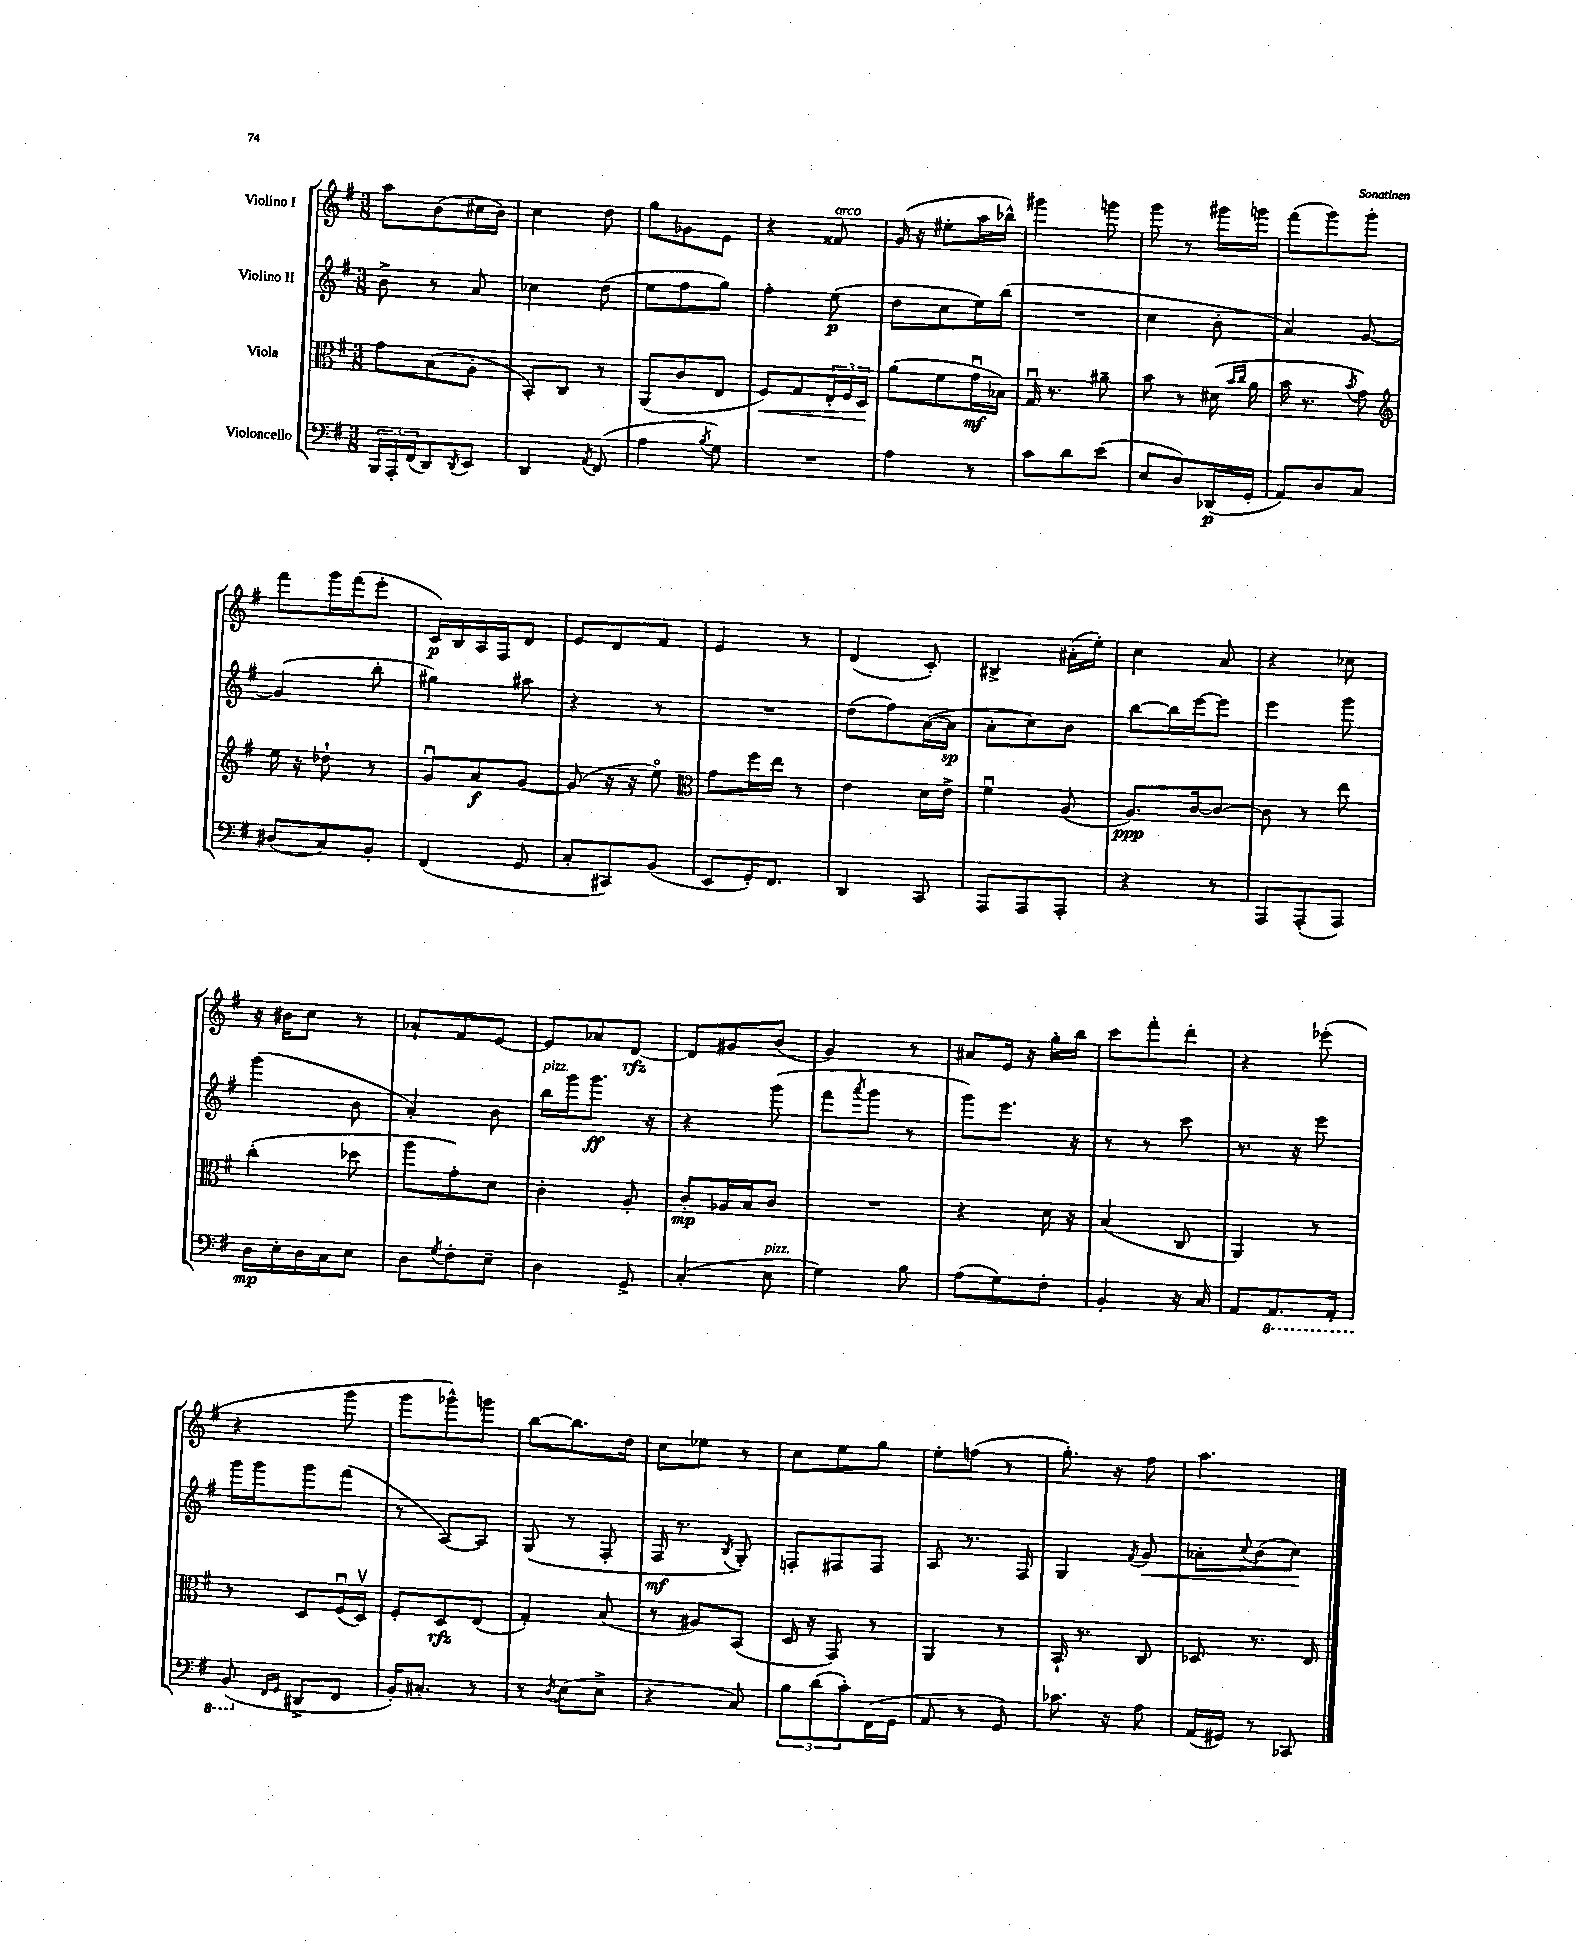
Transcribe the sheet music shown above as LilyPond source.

<<
\new StaffGroup <<
\new Staff = "s0" \with { instrumentName = "Violino I" } {
    \clef treble \key g \major \numericTimeSignature \time 3/8
    a''8 b'8( cis''16 b'16) |
    c''4 d''8 |
    g''8 ges'8 e'8 |
    r4 fisis'8^\markup { \italic "arco" } |
    g'16( r16 eis''8-. a''16 bes''16-^) |
    gis'''4 g'''8 |
    g'''8 r8 gis'''16 g'''16 |
    fis'''8( g'''8) g'''8-. |
    fis'''8 g'''16 fis'''16( e'''8-. |
    c'16\p) b16 a16 fis16 d'8 |
    e'8 d'8 fis'8 |
    e'4 r8 |
    d'4( c'8-.) |
    bis4-> ais'16-.( e''16-.) |
    c''4 a'8 |
    r4 ces''8 |
    r16 bis'16 c''8 r8 |
    aes'8-! fis'8 e'8~ |
    e'8 aes'8 d'8~\rfz |
    d'8 gis'8 b'8( |
    g'4) r8 |
    ais'8 e'16 r16 g''16-. b''16 |
    c'''8 fis'''8-. d'''8-. |
    r4 ees'''8-.( |
    r4 g'''8 |
    g'''8 ges'''8-^) g'''8 |
    b''8~ b''8. d''16 |
    c''8 ees''8 r8 |
    c''8 e''8 g''8 |
    e''8-. f''8( r8 |
    g''8.-.) r16 fis''8 |
    a''4. \bar "|." |
}
\new Staff = "s1" \with { instrumentName = "Violino II" } {
    \clef treble \key g \major \numericTimeSignature \time 3/8
    b'8-> r8 a'8 |
    ces''4 d''8( |
    e''8 fis''8 g''8) |
    fis''4-. e''8\p( |
    d''8 c''8 e''16) b''16( |
    R4. |
    c''4 b'8-. |
    a'4) g'8~ |
    g'4( b''8-. |
    gis''4) ais''8 |
    r4 r8 |
    R4. |
    d''8( fis''8) a'16~( a'16\sp |
    a'8-. c''8) b'8 |
    b''8~ b''16 e'''16~ e'''8 |
    e'''4 g'''8 |
    g'''4( b'8 |
    a'4-.) b'8 |
    b''16^\markup { \italic "pizz." } g'''16 g'''8.\ff r16 |
    r4 g'''8( |
    fis'''8 \acciaccatura { a'''8 } g'''8 r8 |
    g'''8) e'''8. r16 |
    r8 r8 c'''8 |
    r8. r16 e'''8 |
    g'''16 g'''16 g'''8 fis'''8( |
    r8 a8~) a8 |
    g8( r8 fis8-. |
    fis16\mf r8. \acciaccatura { b8 } g8-.) |
    f8-. fis8 fis8 |
    a8 r8. fis16 |
    g4 \acciaccatura { fis'8 } g'8\< |
    aes'8-. \appoggiatura { c''8 } b'8( c''8\!) \bar "|." |
}
\new Staff = "s2" \with { instrumentName = "Viola" } {
    \clef alto \key g \major \numericTimeSignature \time 3/8
    g'8 b8( a8-. |
    b,8-.) c8 r8 |
    a,8( c'8 e8 |
    fis8\<) g8 \tuplet 3/2 { e16-. fis16 d16\! } |
    a'8( fis'8 g'16\downbow\mf bes16) |
    g16\downbow r8. ais'8-- |
    b'8 r8 dis'16( \grace { b'16 c''16 } a'16 |
    b'16 r8. \acciaccatura { b'8 } g'8) |
    \clef treble e''16 r16 des''8-! r8 |
    g'8\downbow a'8\f g'8~ |
    g'8( r16 r16 e''8\flageolet) |
    \clef alto g'8 fis''16 e''16 r8 |
    e'4 d'16 e'16-> |
    fis'4\downbow a8( |
    a8.\ppp) c'16~ c'8~ |
    c'8 r8 e''8 |
    c''4-.( des''8 |
    a''8 g'8-.) d'8 |
    c'4-. a8-. |
    c'8-.\mp aes16 b16 c'8 |
    R4. |
    r4 d'16 r16 |
    b4( c8 |
    a,4) r8 |
    r8 d8 fis16\downbow( d16\upbow) |
    fis8-. d8\rfz e8( |
    g4-.) b8( |
    r8 ais8) b,8( |
    d16 r16 g,8) r8 |
    a,4 r8 |
    b,16-! r8. c8 |
    des8 r8. e16 \bar "|." |
}
\new Staff = "s3" \with { instrumentName = "Violoncello" } {
    \clef bass \key g \major \numericTimeSignature \time 3/8
    \tuplet 3/2 { b,,16 a,,16-. fis,16( } d,8) \acciaccatura { d,8 } e,8 |
    d,4 \acciaccatura { a,8 } fis,8( |
    a4 \acciaccatura { b8 } g8) |
    R4. |
    a4 r8 |
    c'8 d'8 e'8( |
    e8 d8) des,16\p( g,16-. |
    a,8) d8 c8 |
    dis8( c8) b,8-. |
    fis,4( g,8 |
    c8-. cis,8) b,8( |
    e,8 g,16-.) fis,8. |
    d,4 c,8 |
    a,,8 a,,8 a,,8-. |
    r4 r8 |
    a,,8 a,,8-.( a,,8) |
    d16\mp e16-. d16 c16 e8 |
    d8 \acciaccatura { g8 } fis8-. e8-- |
    d4 g,8-> |
    c4-.( e8^\markup { \italic "pizz." } |
    g4) b8 |
    a8( g8) fis8-. |
    b,4-. r16 c16 |
    a,8 \ottava #-1 a,,8. a,,16-. |
    b,,8( \ottava #0 \grace { fis,16 g,16 } dis,8-> fis,8 |
    b,16-.) cis8.-. r8 |
    r8 \acciaccatura { d8 } e8( e8-> |
    r4 c8) |
    \tuplet 3/2 { b8 d'8( c'8-.) } fis,16( g,16 |
    a,8 r8 g,8) |
    ces'8. r16 a8 |
    a,16( gis,16) r8 ces,8 \bar "|." |
}
>>
>>
\layout { \context { \Score \remove "Bar_number_engraver" } }
